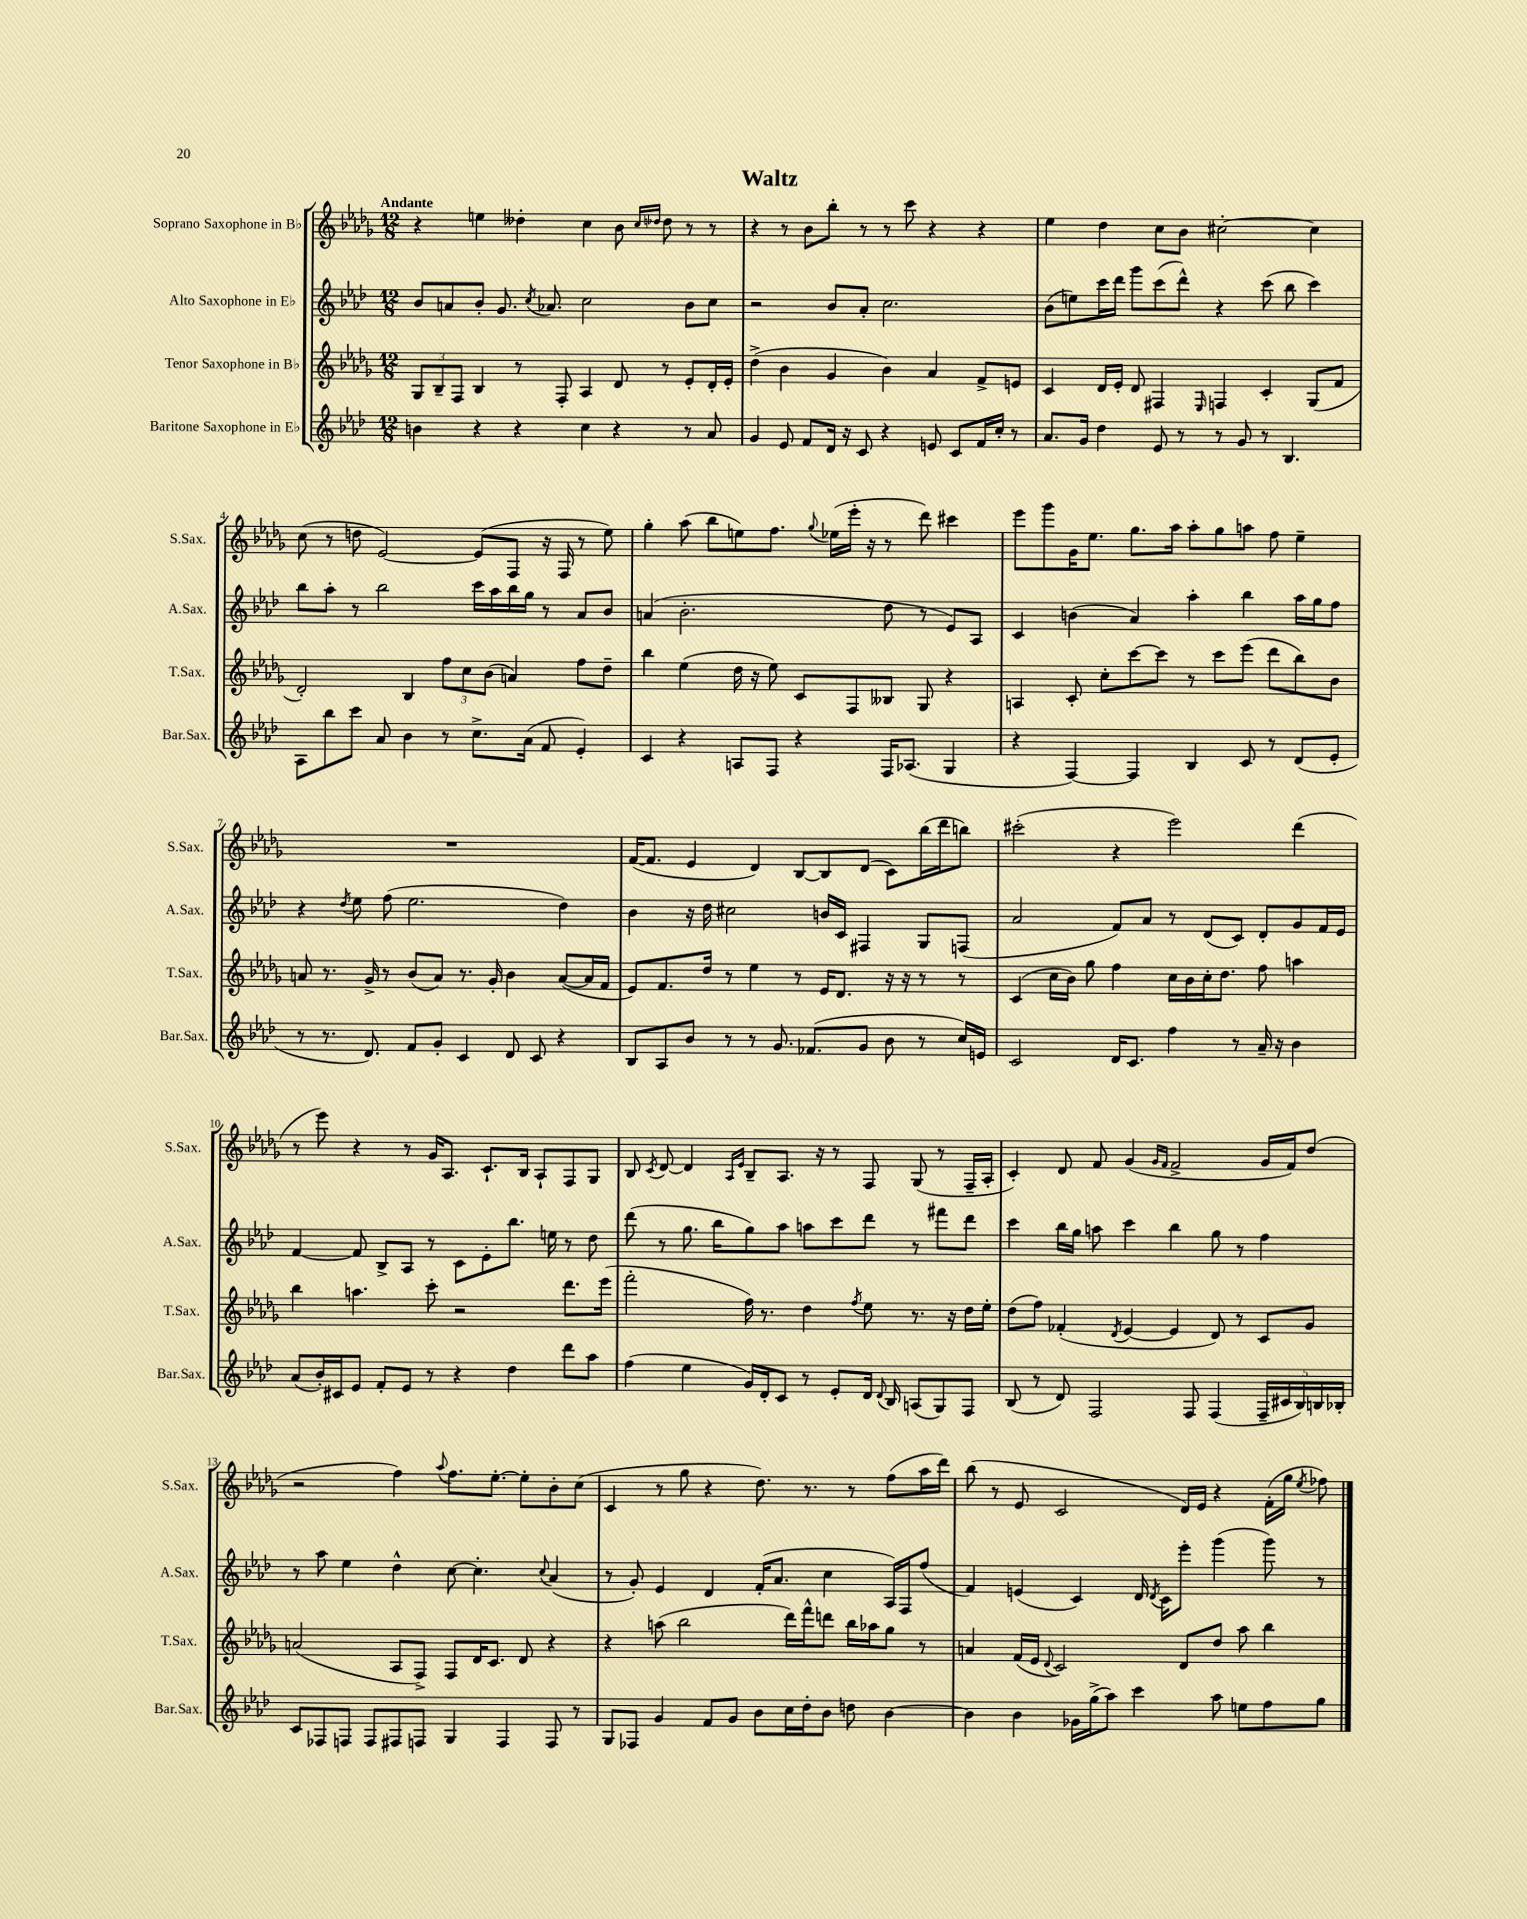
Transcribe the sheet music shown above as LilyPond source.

\header { title = "Waltz" }
<<
\new StaffGroup <<
\new Staff = "s0" \with { instrumentName = "Soprano Saxophone in Bb" shortInstrumentName = "S.Sax." } {
    \clef treble \key des \major \numericTimeSignature \time 12/8 \tempo "Andante"
    \autoBeamOff r4 e''4 deses''4-. c''4 bes'8 \grace { c''16[ des''16] } des''8 r8 r8 |
    r4 r8 bes'8[ bes''8]-. r8 r8 c'''8 r4 r4 |
    ees''4 des''4 c''8[ bes'8] cis''2~-. cis''4 |
    c''8( r8 d''8 ees'2~) ees'8[( f8] r16 f16 r8 ees''8) |
    ges''4-. aes''8( bes''8[ e''8) f''8.] \appoggiatura { ges''8 } ees''16[( ees'''16]-. r16 r8 des'''8) cis'''4 |
    ees'''8[ ges'''8 ges'16 ees''8.] ges''8.[ aes''16] aes''8[-. ges''8 a''8] f''8 ees''4-- |
    R1. |
    f'16[~( f'8.] ees'4 des'4) bes8[~ bes8 des'8]( c'8[) bes''16( des'''16 b''8]) |
    cis'''2-.( r4 ees'''2) des'''4( |
    r8 ees'''8) r4 r8 ges'16[ aes8.] c'8.[-! bes16] aes8[-! f8 ges8] |
    bes8 \acciaccatura { c'8 } des'8~ des'4 \grace { aes16[ ees'16] } bes8[-- aes8.] r16 r8 f8 ges8( r8 f16[-- aes16]-. |
    c'4-.) des'8 f'8 ges'4( \grace { ges'16[ f'16] } f'2-> ges'16[ f'16) des''8]( |
    r2 f''4) \appoggiatura { aes''8 } f''8.[ ees''8.]~-. ees''8[-. bes'8-. c''8]( |
    c'4 r8 ges''8 r4 des''8.) r8. r8 f''8[( aes''16 des'''16]) |
    bes''8( r8 ees'8 c'2 des'16[) ees'16] r4 f'16[-.( ges''16] \acciaccatura { ees''8 } fes''8) \bar "|." |
}
\new Staff = "s1" \with { instrumentName = "Alto Saxophone in Eb" shortInstrumentName = "A.Sax." } {
    \clef treble \key aes \major \numericTimeSignature \time 12/8
    \autoBeamOff bes'8[ a'8 bes'8]-. g'8. \acciaccatura { c''8 } aes'8. c''2 bes'8[ c''8] |
    r2 bes'8[ aes'8]-. c''2. |
    bes'8[( e''8) c'''16 des'''16] g'''8[ c'''8( des'''8]-^) r4 c'''8( bes''8 c'''4) |
    bes''8[ aes''8]-. r8 bes''2 c'''16[ aes''16 bes''16 g''16] r8 aes'8[ bes'8] |
    a'4( bes'2.-. des''8 r8 ees'8[) aes8] |
    c'4 b'4( aes'4) aes''4-. bes''4 aes''16[ g''16 f''8] |
    r4 \acciaccatura { des''8 } ees''8 f''8( ees''2. des''4) |
    bes'4 r16 des''16 cis''2 b'16[ c'16] fis4 g8[ f8]( |
    aes'2 f'8[) aes'8] r8 des'8[( c'8]) des'8[-. g'8 f'16 ees'16] |
    f'4~ f'8 bes8[-> aes8] r8 c'8[ ees'8-. bes''8.] e''16 r8 des''8 |
    des'''8( r8 g''8. bes''16[ g''8) aes''8] a''8[ c'''8 des'''8] r8 fis'''8[ des'''8] |
    c'''4 bes''16[ g''16] a''8 c'''4 bes''4 g''8 r8 f''4 |
    r8 aes''8 ees''4 des''4-^ c''8~ c''4.-. \appoggiatura { c''8 } aes'4( |
    r8 g'8-.) ees'4 des'4 f'16[-.( aes'8.] c''4 aes16[) f16 f''8]( |
    f'4) e'4( c'4) des'16 \acciaccatura { des'8 } c'16[ ees'''8]-. g'''4( g'''8) r8 \bar "|." |
}
\new Staff = "s2" \with { instrumentName = "Tenor Saxophone in Bb" shortInstrumentName = "T.Sax." } {
    \clef treble \key des \major \numericTimeSignature \time 12/8
    \autoBeamOff \tuplet 3/2 { ges8[ bes8-- f8] } bes4 r8 f8-. aes4 des'8 r8 ees'8[-. des'16-. ees'16]-. |
    des''4->( bes'4 ges'4 bes'4) aes'4 f'8[-> e'8] |
    c'4 des'16[ ees'16]-. des'8 fis4 \grace { ees16 } f4 c'4-. ges8[( f'8] |
    des'2-.) bes4 \tuplet 3/2 { f''8[ c''8 bes'8]( } a'4) f''8[ des''8]-- |
    bes''4 ees''4( des''16 r16 ees''8) c'8[ f8 beses8] ges8 r4 |
    a4 c'8-. c''8[-. c'''8~ c'''8] r8 c'''8[ ees'''8]( des'''8[ bes''8) bes'8] |
    a'8 r8. ges'16-> r8 bes'8[( a'8]) r8. ges'16-. bes'4 a'8[~( a'16 f'16] |
    ees'8[) f'8. des''16] r8 ees''4 r8 ees'16[ des'8.] r16 r16 r8 r8 |
    c'4( c''16[ bes'16]) ges''8 f''4 c''16[ bes'16 c''16-. des''8.] f''8 a''4 |
    bes''4 a''4. c'''8-. r2 des'''8.[ ees'''16]( |
    f'''2-. f''16) r8. des''4 \acciaccatura { f''8 } ees''8 r8. r16 des''16[ ees''16]-. |
    des''8[( f''8]) fes'4-.( \acciaccatura { des'8 } ees'4~ ees'4 des'8) r8 c'8[ ges'8] |
    a'2( aes8[ f8]->) f8[ des'16 c'8.] des'8 r4 |
    r4 a''8( bes''2 des'''16[) f'''16-^ d'''8] bes''16[ aes''16 ges''8] r8 |
    a'4 f'16[( ees'16] \appoggiatura { des'8 } c'2) des'8[ des''8] aes''8 bes''4 \bar "|." |
}
\new Staff = "s3" \with { instrumentName = "Baritone Saxophone in Eb" shortInstrumentName = "Bar.Sax." } {
    \clef treble \key aes \major \numericTimeSignature \time 12/8
    \autoBeamOff b'4 r4 r4 c''4 r4 r8 aes'8 |
    g'4 ees'8 f'8[ des'16] r16 c'8 r4 e'8 c'8[ f'16 c''16]-. r8 |
    aes'8.[ g'16] des''4 ees'8 r8 r8 g'8 r8 bes4. |
    aes8[ bes''8 c'''8] aes'8 bes'4 r8 c''8.[-> aes'16]( f'8 ees'4-.) |
    c'4 r4 a8[ f8] r4 f16[ aes8.]( g4 |
    r4 f4~) f4 bes4 c'8 r8 des'8[( ees'8]-. |
    r8 r8. des'8.) f'8[ g'8]-. c'4 des'8 c'8 r4 |
    bes8[ aes8 bes'8] r8 r8 g'8. fes'8.[( g'8] bes'8 r8 c''16[) e'16] |
    c'2 des'16[ c'8.] f''4 r8 aes'16-- r16 bes'4 |
    aes'8[( bes'16-.) cis'16 ees'8] f'8[-. ees'8] r8 r4 des''4 des'''8[ aes''8] |
    f''4( ees''4 g'16[) des'16-. c'8] r8 ees'8[-. des'16] \appoggiatura { des'8 } bes16 a8[( g8) f8] |
    bes8( r8 des'8) f2 f8 f4( \tuplet 5/4 { f16[-- cis'16 bes16) b16 bes16]-. } |
    c'8[ fes8 f8] f8[ fis8 f8] g4 f4 f8 r8 |
    g8[ fes8] g'4 f'8[ g'8] bes'8[ c''16 des''16-. bes'8] d''8 bes'4~ |
    bes'4 bes'4 ges'16[ g''16->( aes''8]) c'''4 aes''8 e''8[ f''8 g''8] \bar "|." |
}
>>
>>
